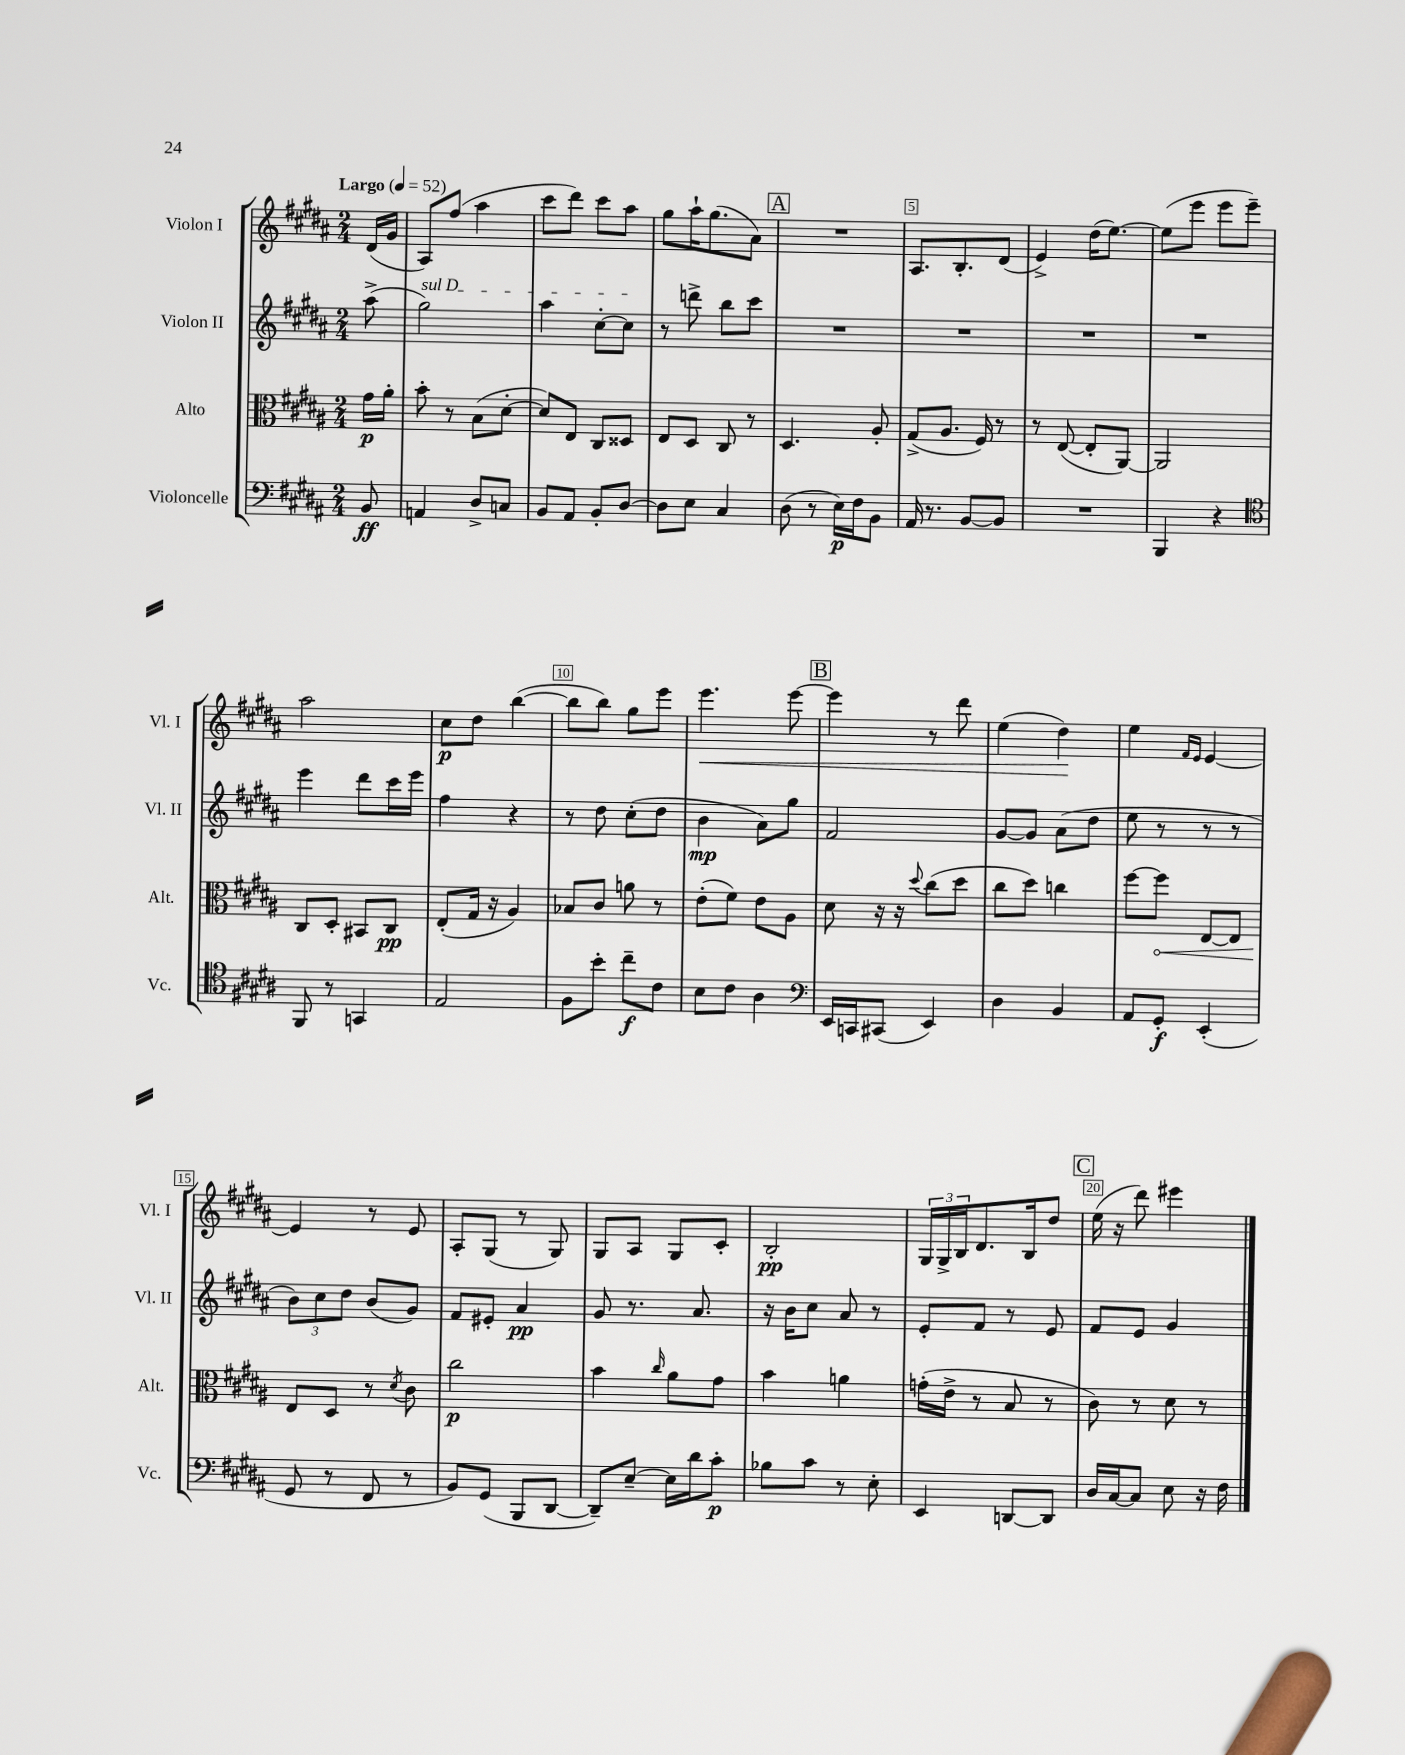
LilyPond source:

<<
\new StaffGroup <<
\new Staff = "s0" \with { instrumentName = "Violon I" shortInstrumentName = "Vl. I" } {
    \clef treble \key b \major \numericTimeSignature \time 2/4 \partial 8 \tempo "Largo" 4 = 52
    dis'16( gis'16 |
    ais8) fis''8( ais''4 |
    cis'''8 dis'''8) cis'''8 ais''8 |
    gis''8 ais''16-! gis''8.( ais'8) |
    \mark \markup { \box "A" } R2 |
    ais8. b8.-. dis'8( |
    e'4->) dis''16( e''8.~) |
    e''8( e'''8 e'''8 e'''8--) |
    ais''2 |
    cis''8\p dis''8 b''4~( |
    b''8 b''8) gis''8 e'''8 |
    e'''4.\< e'''8~ |
    \mark \markup { \box "B" } e'''4 r8 dis'''8 |
    e''4( dis''4\!) |
    e''4 \grace { fis'16 e'16 } e'4~ |
    e'4 r8 e'8 |
    ais8-. gis8( r8 gis8) |
    gis8 ais8 gis8 cis'8-. |
    b2-.\pp |
    \tuplet 3/2 { gis16 gis16-> b16 } dis'8. b16 dis''8 |
    \mark \markup { \box "C" } e''16( r16 dis'''8) eis'''4 \bar "|." |
}
\new Staff = "s1" \with { instrumentName = "Violon II" shortInstrumentName = "Vl. II" } {
    \clef treble \key b \major \numericTimeSignature \time 2/4 \partial 8
    ais''8->( |
    \once \override TextSpanner.bound-details.left.text = \markup { \italic "sul D" } gis''2\startTextSpan) |
    ais''4 cis''8~-. cis''8\stopTextSpan |
    r8 d'''8-> b''8 cis'''8 |
    \mark \markup { \box "A" } R2 |
    R2 |
    R2 |
    R2 |
    e'''4 dis'''8 cis'''16 e'''16 |
    fis''4 r4 |
    r8 dis''8 cis''8-.( dis''8 |
    b'4\mp ais'8) gis''8 |
    \mark \markup { \box "B" } fis'2 |
    gis'8~ gis'8 ais'8( dis''8 |
    e''8 r8 r8 r8 |
    \tuplet 3/2 { b'8) cis''8 dis''8 } b'8( gis'8) |
    fis'8 eis'8-. ais'4\pp |
    gis'8 r8. ais'8. |
    r16 b'16 cis''8 ais'8 r8 |
    e'8-. fis'8 r8 e'8 |
    \mark \markup { \box "C" } fis'8 e'8 gis'4 \bar "|." |
}
\new Staff = "s2" \with { instrumentName = "Alto" shortInstrumentName = "Alt." } {
    \clef alto \key b \major \numericTimeSignature \time 2/4 \partial 8
    gis'16\p ais'16-. |
    b'8-. r8 b8( dis'8~-. |
    dis'8) e8 cis8 disis8 |
    e8 dis8 cis8 r8 |
    \mark \markup { \box "A" } dis4. ais8-. |
    gis8->( ais8. fis16) r8 |
    r8 e8~( e8-. ais,8~) |
    ais,2 |
    cis8 dis8-. bis,8 cis8\pp |
    e8-.( gis16 r16 ais4) |
    bes8 cis'8 a'8 r8 |
    e'8-.( fis'8) e'8 ais8 |
    \mark \markup { \box "B" } dis'8 r16 r16 \appoggiatura { dis''8 } cis''8( dis''8 |
    cis''8 dis''8) c''4 |
    fis''8~ \once \override Hairpin.circled-tip = ##t fis''8\< e8~ e8 |
    e8\! dis8 r8 \acciaccatura { dis'8 } cis'8 |
    cis''2\p |
    b'4 \grace { cis''16 } ais'8 gis'8 |
    b'4 a'4 |
    g'16-.( e'16-> r8 b8 r8 |
    \mark \markup { \box "C" } cis'8) r8 dis'8 r8 \bar "|." |
}
\new Staff = "s3" \with { instrumentName = "Violoncelle" shortInstrumentName = "Vc." } {
    \clef bass \key b \major \numericTimeSignature \time 2/4 \partial 8
    b,8\ff |
    a,4 dis8-> c8 |
    b,8 ais,8 b,8-. dis8~ |
    dis8 e8 cis4 |
    \mark \markup { \box "A" } dis8( r8 e16\p) fis16 b,8 |
    ais,16 r8. b,8~ b,8 |
    R2 |
    b,,4 r4 |
    \clef tenor fis,8 r8 g,4 |
    e2 |
    fis8 b'8-. cis''8--\f cis'8 |
    b8 cis'8 ais4 |
    \mark \markup { \box "B" } \clef bass e,16 c,16 cis,8( e,4) |
    dis4 b,4 |
    ais,8 gis,8-.\f e,4-.( |
    gis,8 r8 fis,8 r8 |
    b,8) gis,8( b,,8 dis,8~ |
    dis,8--) e8~-- e16 dis'16 cis'8-.\p |
    bes8 cis'8 r8 e8-. |
    e,4 d,8~ d,8 |
    \mark \markup { \box "C" } dis16 cis16~ cis8 e8 r16 fis16 \bar "|." |
}
>>
>>
\layout { \context { \Score \override BarNumber.break-visibility = ##(#f #t #t) barNumberVisibility = #(every-nth-bar-number-visible 5) \override BarNumber.stencil = #(make-stencil-boxer 0.1 0.3 ly:text-interface::print) } }
